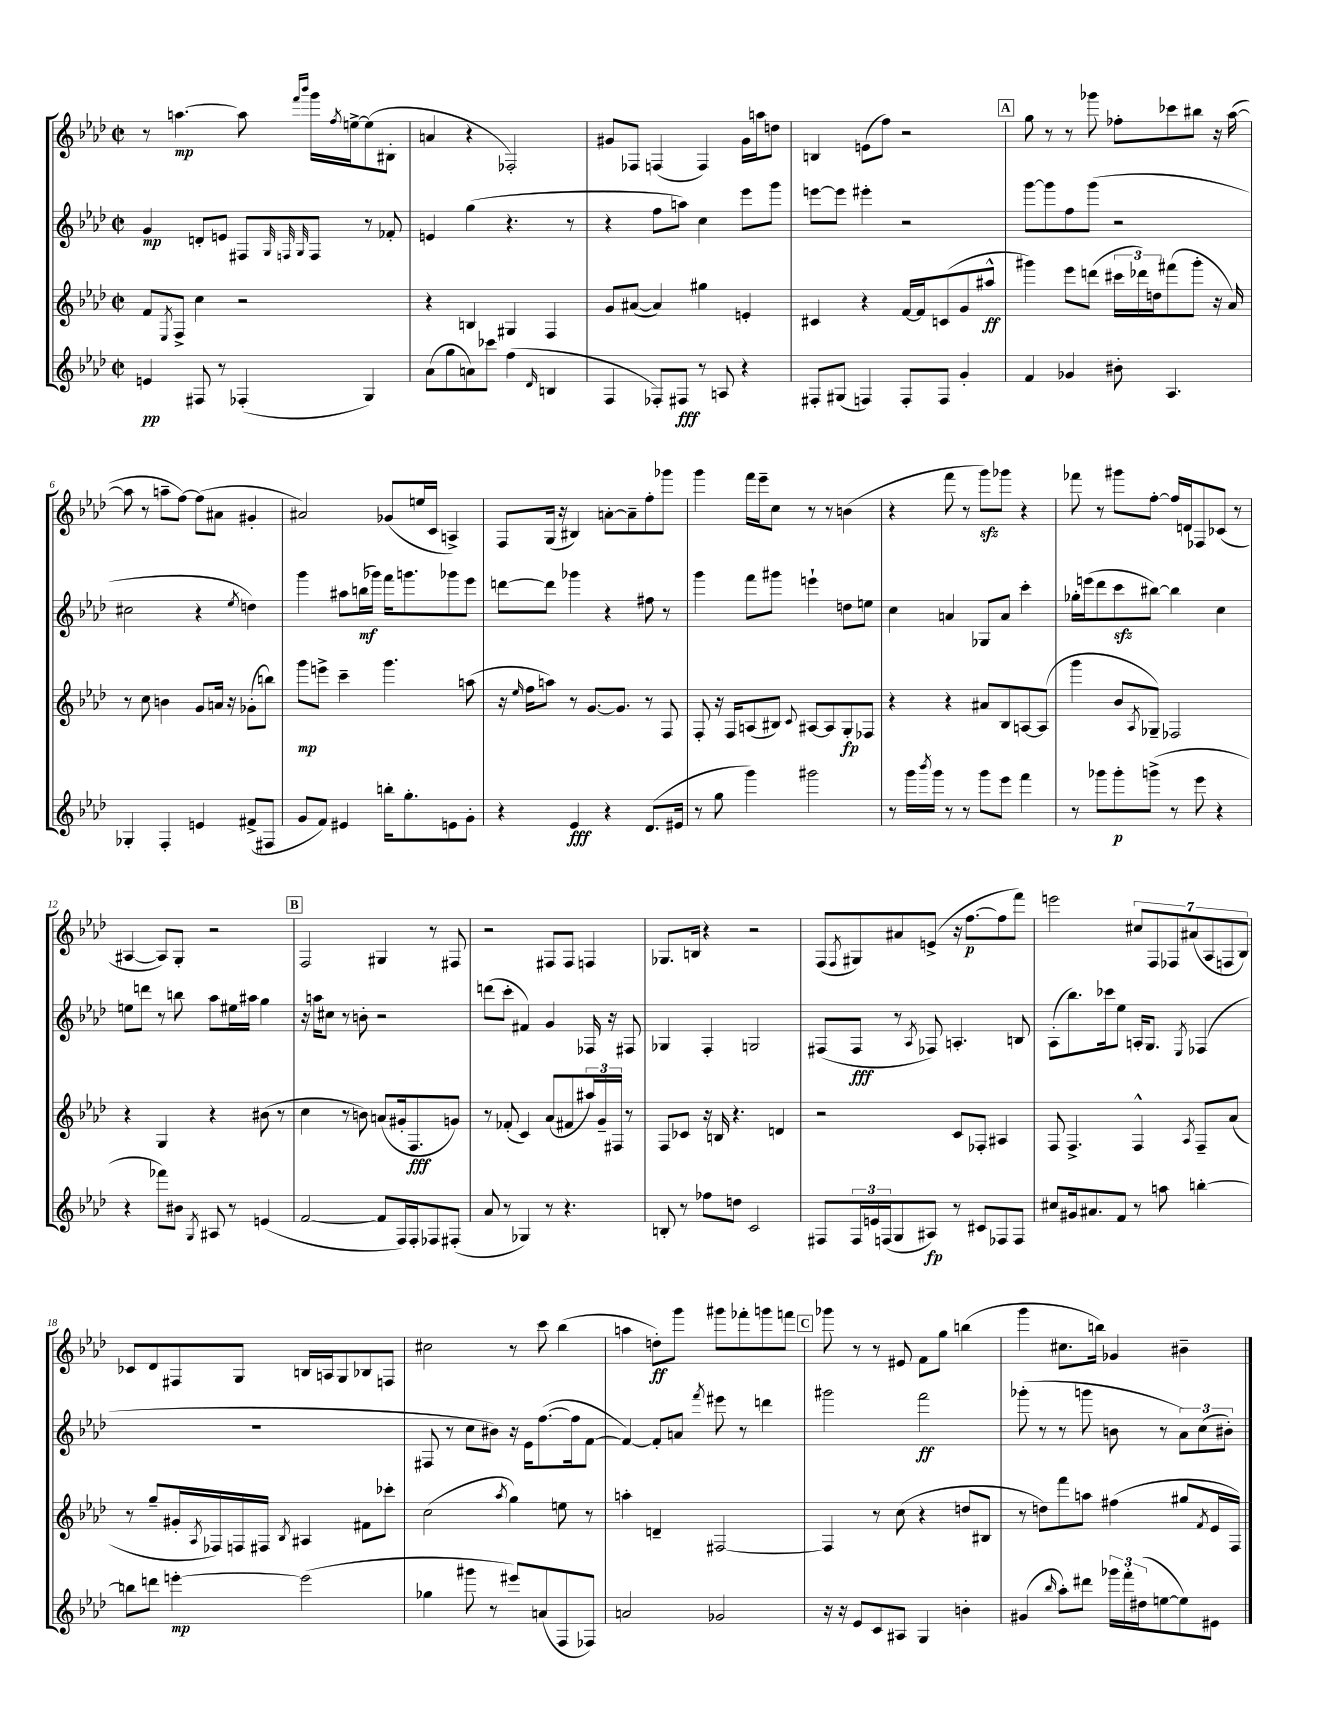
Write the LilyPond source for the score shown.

<<
\new StaffGroup <<
\new Staff = "s0" {
    \clef treble \key aes \major \defaultTimeSignature \time 2/2
    r8 a''4.~\mp a''8 \grace { f'''16 bes'''16 } g'''16 \acciaccatura { f''8 } e''16~-> e''8( bis8-. |
    a'4 r4 fes2-.) |
    gis'8 fes8 f4( f4) gis'16 a''16 d''8 |
    b4 e'8( f''8) r2 |
    \mark \markup { \box "A" } g''8 r8 r8 ges'''8 fes''8-. ces'''8 bis''8 r16 aes''16~( |
    aes''8 r8 a''8-- f''8~) f''8( ais'8 gis'4-. |
    ais'2) ges'8( e''16 c'16 a4->) |
    f8 g16( r16 bis4) a'8~-. a'8-- f''8-. ges'''8 |
    g'''4 f'''16 ees'''16-- c''8 r8 r8 b'4( |
    r4 f'''8 r8 g'''8\sfz) ges'''8 r4 |
    fes'''8 r8 gis'''8 f''8~-. f''16 d'16 fes8 ces'8( r8 |
    ais4~ ais8) g8-. r2 |
    \mark \markup { \box "B" } f2 gis4 r8 fis8 |
    r2 fis8 fis8 f4 |
    ges8. b16 r4 r2 |
    f8( \acciaccatura { f8 } gis8) ais'8 e'8->( r16 f''8.~\p f''8 f'''8) |
    e'''2 \tuplet 7/4 { cis''8 f8 fes8 ais'8( aes8 f8 bes8) } |
    ces'8 des'8 fis8 g8 b16 a16 g8 bes8 f8 |
    cis''2 r8 c'''8 bes''4( |
    a''4 d''8-.\ff) g'''8 gis'''8 fes'''8-. g'''8 f'''8 |
    \mark \markup { \box "C" } ges'''8 r8 r8 eis'8 f'8 g''8 b''4( |
    g'''4 cis''8. b''16) ges'4 bis'4-- \bar "|." |
}
\new Staff = "s1" {
    \clef treble \key aes \major \defaultTimeSignature \time 2/2
    g'4\mp d'8-. e'8 fis8 \grace { g32 f32 g32 } f8 r8 fes'8-. |
    e'4 g''4( r4. r8 |
    r4 f''8 a''8) c''4 ees'''8 g'''8 |
    e'''8~ e'''8 eis'''4-. r2 |
    \mark \markup { \box "A" } g'''8~ g'''8 f''8 g'''8( r2 |
    cis''2 r4 \acciaccatura { ees''8 } d''4) |
    g'''4 ais''8 b''16\mf( ges'''16) f'''16 g'''8. ges'''8 ees'''8 |
    d'''8~ d'''8 ges'''4 r4 fis''8 r8 |
    g'''4 f'''8 gis'''8 e'''4-! d''8 e''8 |
    c''4 a'4 ges8 a'8 c'''4-. |
    ges''16-. e'''16( des'''8 c'''8\sfz bis''8~) bis''4 c''4 |
    e''8 d'''8 r8 b''8 aes''8 eis''16 ais''16 g''4 |
    \mark \markup { \box "B" } r16 a''16 cis''8 r8 b'8-. r2 |
    d'''8( c'''8-. fis'4) g'4 fes16 r16 fis8 |
    ges4 f4-. g2 |
    fis8( fis8\fff r8 \acciaccatura { aes8 } fes8) a4.-. b8 |
    aes8-.( bes''8.) ces'''16 ees''8 a16-. g8. \acciaccatura { ees8 } fes4( |
    R1 |
    fis8 r8 c''8 bis'8) r16 ees'16 f''8.~( f''16 f'8~ |
    f'4~) f'8-. a'8 \acciaccatura { f'''8 } eis'''8 r8 d'''4 |
    \mark \markup { \box "C" } gis'''2 f'''2\ff |
    ges'''8-.( r8 r8 g'''8 b'8 r8 \tuplet 3/2 { aes'8) c''8( bis'8-.) } \bar "|." |
}
\new Staff = "s2" {
    \clef treble \key aes \major \defaultTimeSignature \time 2/2
    f'8 \acciaccatura { ees8 } f8-> c''4 r2 |
    r4 b4 gis4 f4 |
    g'8 ais'8~( ais'4) gis''4 e'4-. |
    cis'4 r4 f'16~ f'16 c'8( g'8 ais''8-^\ff |
    \mark \markup { \box "A" } gis'''4) ees'''8 d'''8( \tuplet 3/2 { cis'''16 des'''16) d''16 } fis'''8( gis'''8-. r16 aes'16) |
    r8 c''8 b'4 g'8 a'16 r16 ges'8-.( b''8) |
    g'''8\mp e'''8-> c'''4-- g'''4. a''8( |
    r16 \grace { ees''16 } f''16 a''8) r8 g'8.~ g'8. r8 f8 |
    f8-. r16 f16 a8( bis8) \appoggiatura { c'8 } ais8~ ais8 g8-.\fp fes8 |
    r4 r4 ais'8 bes8 a8~ a8( |
    g'''4 bes'8 \acciaccatura { aes8 } ges8--) fes2 |
    r4 g4 r4 bis'8( r8 |
    \mark \markup { \box "B" } c''4 r8 b'8) a'8( gis'16-. f8.\fff g'8) |
    r8 fes'8-.( c'4) aes'8( fis'8 \tuplet 3/2 { ais''16) g'16-- fis16 } r8 |
    f8 ces'8 r16 b16 r4. d'4 |
    r2 c'8 fes8-. ais4 |
    f8 f4.-> f4-^ \acciaccatura { aes8 } f8-- aes'8( |
    r8 g''8-- gis'16-. \acciaccatura { aes8 } fes16) f16 fis16 \acciaccatura { bes8 } ais4 fis'8 ces'''8-. |
    c''2( \acciaccatura { aes''8 } g''4) e''8 r8 |
    a''4-. d'4-- fis2~ |
    \mark \markup { \box "C" } fis4 r8 c''8( r4 d''8 bis8 |
    r8 d''8) f'''8 a''8 fis''4( gis''8 \acciaccatura { f'8 } ees'16 f16) \bar "|." |
}
\new Staff = "s3" {
    \clef treble \key aes \major \defaultTimeSignature \time 2/2
    e'4\pp fis8 r8 fes4-.( g4) |
    aes'8( g''8 a'8) ces'''8 f''4( \grace { des'16 } b4 |
    f4 fes8-.) fis8\fff r8 a8 r4 |
    fis8-. gis8( f4) f8-. f8 g'4-. |
    \mark \markup { \box "A" } f'4 ges'4 bis'8-. aes4. |
    ges4-. f4-. e'4 fis'8->( fis8 |
    g'8 f'8) eis'4 b''16-. g''8.-. e'8 g'8-. |
    r4 ees'4\fff r4 des'8.( eis'16 |
    r8 g''8 g'''4) gis'''2 |
    r8 g'''16 \acciaccatura { bes'''8 } g'''16 r8 r8 g'''8 ees'''8 f'''4 |
    r8 ges'''8 ges'''8-.\p g'''8->( r8 ees'''8 r4 |
    r4 fes'''8) bis'8 \acciaccatura { g8 } ais8 r8 e'4( |
    \mark \markup { \box "B" } f'2~ f'8 f16) f16-. fes8 fis8-.( |
    aes'8 r8 ges4) r8 r4. |
    b8-. r8 fes''8 d''8 c'2 |
    fis8 \tuplet 3/2 { fis16 e'16 f16( } g8 ais8\fp) r8 cis'8 fes8 fes8 |
    cis''8 gis'16 ais'8. f'8 r8 a''8 b''4~-. |
    b''8 d'''8 e'''4~-.\mp e'''2( |
    ges''4 gis'''8 r8 eis'''8) a'8( f8 fes8) |
    a'2 ges'2 |
    \mark \markup { \box "C" } r16 r16 ees'8 c'8 ais8 g4 b'4-. |
    gis'4( \grace { bes''16 } aes''8-.) dis'''8 \tuplet 3/2 { ges'''16 f'''16-. dis''16( } e''8~ e''8) eis'8 \bar "|." |
}
>>
>>
